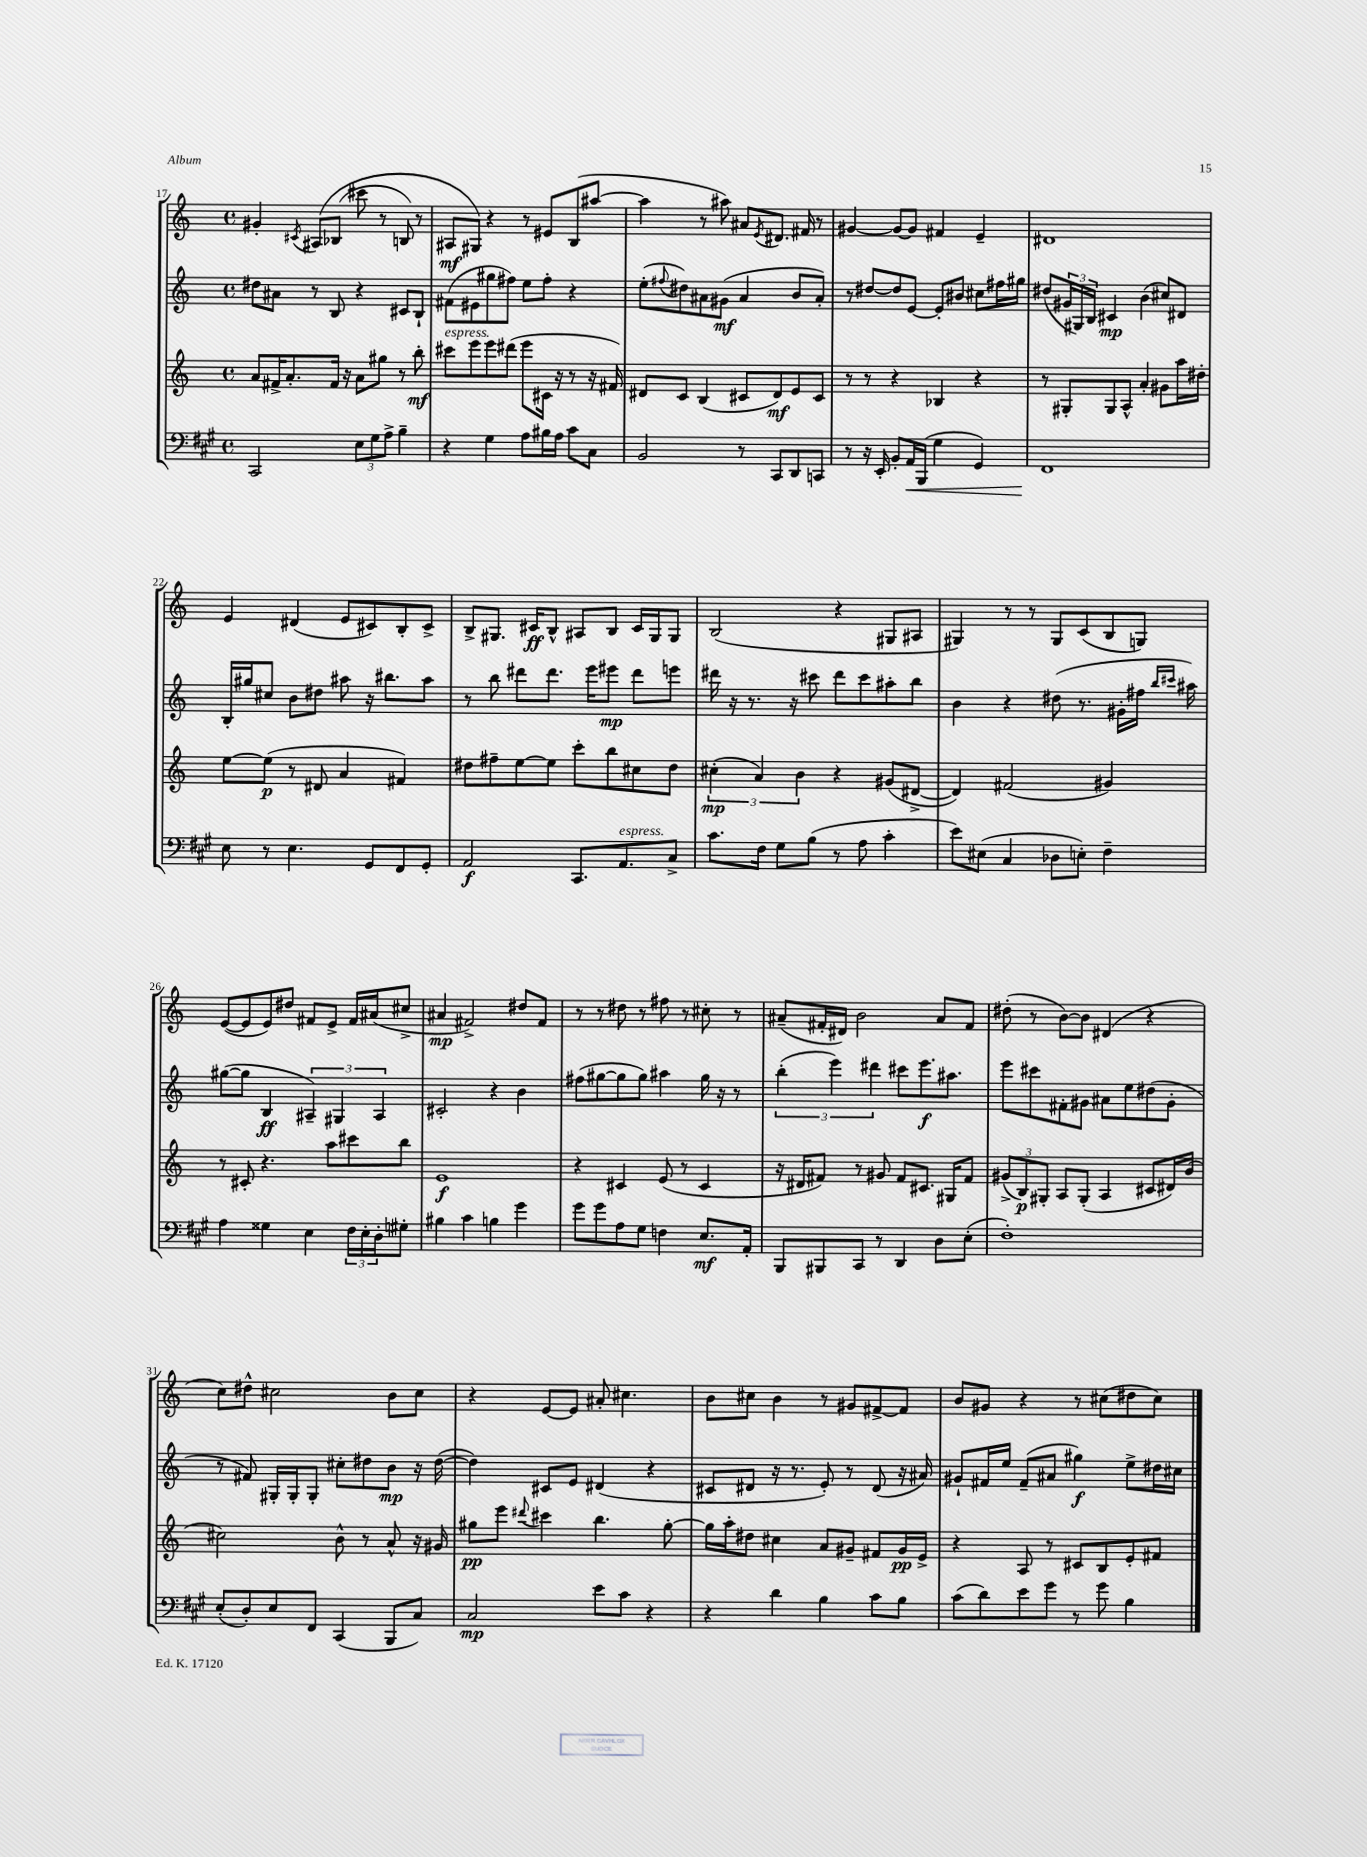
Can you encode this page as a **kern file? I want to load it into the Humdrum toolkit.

**kern	**kern	**kern	**kern
*staff4	*staff3	*staff2	*staff1
*clefF4	*clefG2	*clefG2	*clefG2
*k[f#c#g#]	*k[]	*k[]	*k[]
*M4/4	*M4/4	*M4/4	*M4/4
*met(c)	*met(c)	*met(c)	*met(c)
2CC#	8a	8dd#	4g#'
.	16f#^	8a#	.
.	8.a'	.	.
.	.	.	8qc#
.	.	8r	&(8A#
.	16f#	8B	(8B-
.	16r	.	.
12E	8a	4r	8ccc#
12G#	.	.	.
.	8gg#	.	8r
12A^	.	.	.
4B~	8r	8c#	8B)
.	8bb'	8B`	8r
=	=	=	=
4r	8ccc#	(8f#	8A#
.	8eee	8e#	8G#&)
4G#	8eee	8gg#	4r
.	(8ddd#	8ff#)	.
8A	8eee	8ee	8r
16B#	16c#	8ff#'	8e#
16A	16r	.	.
8c#	8r	4r	(8B
8C#	16r	.	[8aa#
.	16f#)	.	.
=	=	=	=
2BB	8d#	(8ee'	4aa#]
.	.	8qqff#	.
.	8c	8dd#)	.
.	(4B	8a#	8r
.	.	(8g#	8aa#)
8r	8c#	4a#	8a#
.	.	.	8qe
8CC#	8d#)	.	8.d#
8DD	8e	8b	.
.	.	.	16f#
8CC	8c#	8a#')	8r
=	=	=	=
8r	8r	8r	[4g#
16r	8r	[8dd#	.
16EE'	.	.	.
8BB'	4r	8dd#]	8g#_
16AA	.	[8e	8g#]
(16BBB	.	.	.
4G#	4B-	8e']	4f#
.	.	8b#	.
4GG#)	4r	8cc#	4e~
.	.	16ff#	.
.	.	16gg#	.
=	=	=	=
1FF#	8r	(8dd#	1d#
.	8G#'	24g#	.
.	.	24G#)	.
.	.	24B	.
.	8G#	4c#	.
.	8A^^	.	.
.	4a'	(4b	.
.	8g#	8cc#)	.
.	16aa	8d#	.
.	16dd#'	.	.
=	=	=	=
8E	[8ee	16B'	4e
.	.	16gg#	.
8r	(8ee]	8cc#	.
4.E	8r	8b	(4d#
.	8d#	8dd#	.
.	4a	8aa#	8e
8GG#	.	16r	8c#)
.	.	8.bb#	.
8FF#	4f#)	.	8B'
8GG#'	.	8aa#	8c#^
=	=	=	=
2AA	8dd#	8r	8B^
.	8ff#~	8bb	8.G#
.	[8ee	8ddd#	.
.	.	.	16c#
.	8ee]	8.ddd#	8B^^
8.CC#	8ccc'	.	8A#
.	.	16eee	.
.	8bb	8eee#	8B
8.AA	.	.	.
.	8cc#	8ddd#	16c#
.	.	.	16G#
8C#^	8dd#	8eee	8G#
=	=	=	=
8.c#	(6cc#'	16ddd#	(2B
.	.	16r	.
.	.	8.r	.
.	6a)	.	.
16F#	.	.	.
8G#	.	.	.
.	.	16r	.
.	6b	.	.
(8B	.	8ccc#	.
8r	4r	8ddd#	4r
8A	.	8ccc#	.
4c#'	(8g#	8aa#'	8G#
.	[8d#^	8bb	8A#
=	=	=	=
8e)	4d#])	4b	4G#)
(8E#	.	.	.
4C#	(2f#	4r	8r
.	.	.	8r
8D-	.	(8dd#	8G#
8E')	.	8.r	(8c
4F#~	4g#)	.	8B
.	.	16g#'	.
.	.	16ff#	8G)
.	.	16qqbb	.
.	.	16qqccc#	.
.	.	16aa#)	.
=	=	=	=
4A	8r	([8gg#	([8e
.	8c#'	8gg#]	8e]
4G##	4.r	4B	8e)
.	.	.	8dd#
4E	.	6A#~)	8f#
.	8aa	.	8e^
.	.	6G#	.
24F#	8ccc#	.	16f#
24E'	.	.	.
.	.	.	(16a#
24D'	.	6A#	.
8G#'	8bb	.	8cc#^
=	=	=	=
4B#	1e	2c#'	4a#
4c#	.	.	2f#^)
4B	.	4r	.
4g#	.	4b	8dd#
.	.	.	8f#
=	=	=	=
8g#	4r	(8ff#	8r
8g#	.	[8gg#	8r
8A	4c#	8gg#]	8dd#
8G#	.	8gg#)	8r
4F	(8e	4aa#	8ff#
.	8r	.	8r
8.E	4c#	16gg#	8cc#'
.	.	16r	.
.	.	8r	8r
16AA'	.	.	.
=	=	=	=
8BBB	16r	(6bb'	(8a#~
.	16d#	.	.
8BBB#	8f#)	.	16f#'
.	.	6eee)	.
.	.	.	16d#)
8CC#	8r	.	2b
.	.	6ddd#	.
8r	8g#	.	.
4DD	8f#	8ccc#	.
.	8.c#	8.eee	.
8D	.	.	8a#
.	16G#	8.aa#	.
(8E'	8f#	.	8f#
=	=	=	=
1F#')	(12g#^	8eee	(8dd#'
.	12B)	.	.
.	.	8ccc#	8r
.	12G#'	.	.
.	8A	8f#'	[8b)
.	(8G#'	8g#	8b]
.	4A	8a#	(4d#
.	.	8ee	.
.	8c#	(8dd#	4r
.	16d#)	8g#'	.
.	(16b	.	.
=	=	=	=
(8E'	2cc#)	8r	8cc)
8D')	.	8f#)	8dd#^^
8E	.	16G#'	2cc#
.	.	16G#'	.
8FF#	.	8G#'	.
(4CC#	8b^^	8cc#'	.
.	8r	8dd#	.
8BBB	8a^^	8b	8b
8C#)	16r	16r	8cc#
.	16g#	([16dd#	.
=	=	=	=
2C#	8gg#	4dd#])	4r
.	8eee	.	.
.	8qqddd#	.	.
.	4ccc#	8c#	[8e
.	.	8e	8e]
8e	4.bb	(4d#	8a#'
8c#	.	.	4.cc#
4r	.	4r	.
.	[8gg#'	.	.
=	=	=	=
4r	16gg#]	8c#	8b
.	16aa'	.	.
.	8dd#	8d#	8cc#
4d	4cc#	16r	4b
.	.	8.r	.
4B	8a	8e')	8r
.	8g#~	8r	8g#
8c#	8f#	(8d#	[8f#^
8B	16g#	16r	8f#]
.	16e^	16a#)	.
=	=	=	=
(8c#	4r	8g#`	8b
8d)	.	16f#	8g#
.	.	16ee	.
8e	8A	(8f#~	4r
8g#	8r	8a#	.
8r	8c#	4gg#)	8r
8g#	8B	.	(8cc#
4B	8e'	8ee^	8dd#
.	8f#	16dd#	8cc#)
.	.	16cc#	.
==	==	==	==
*-	*-	*-	*-
